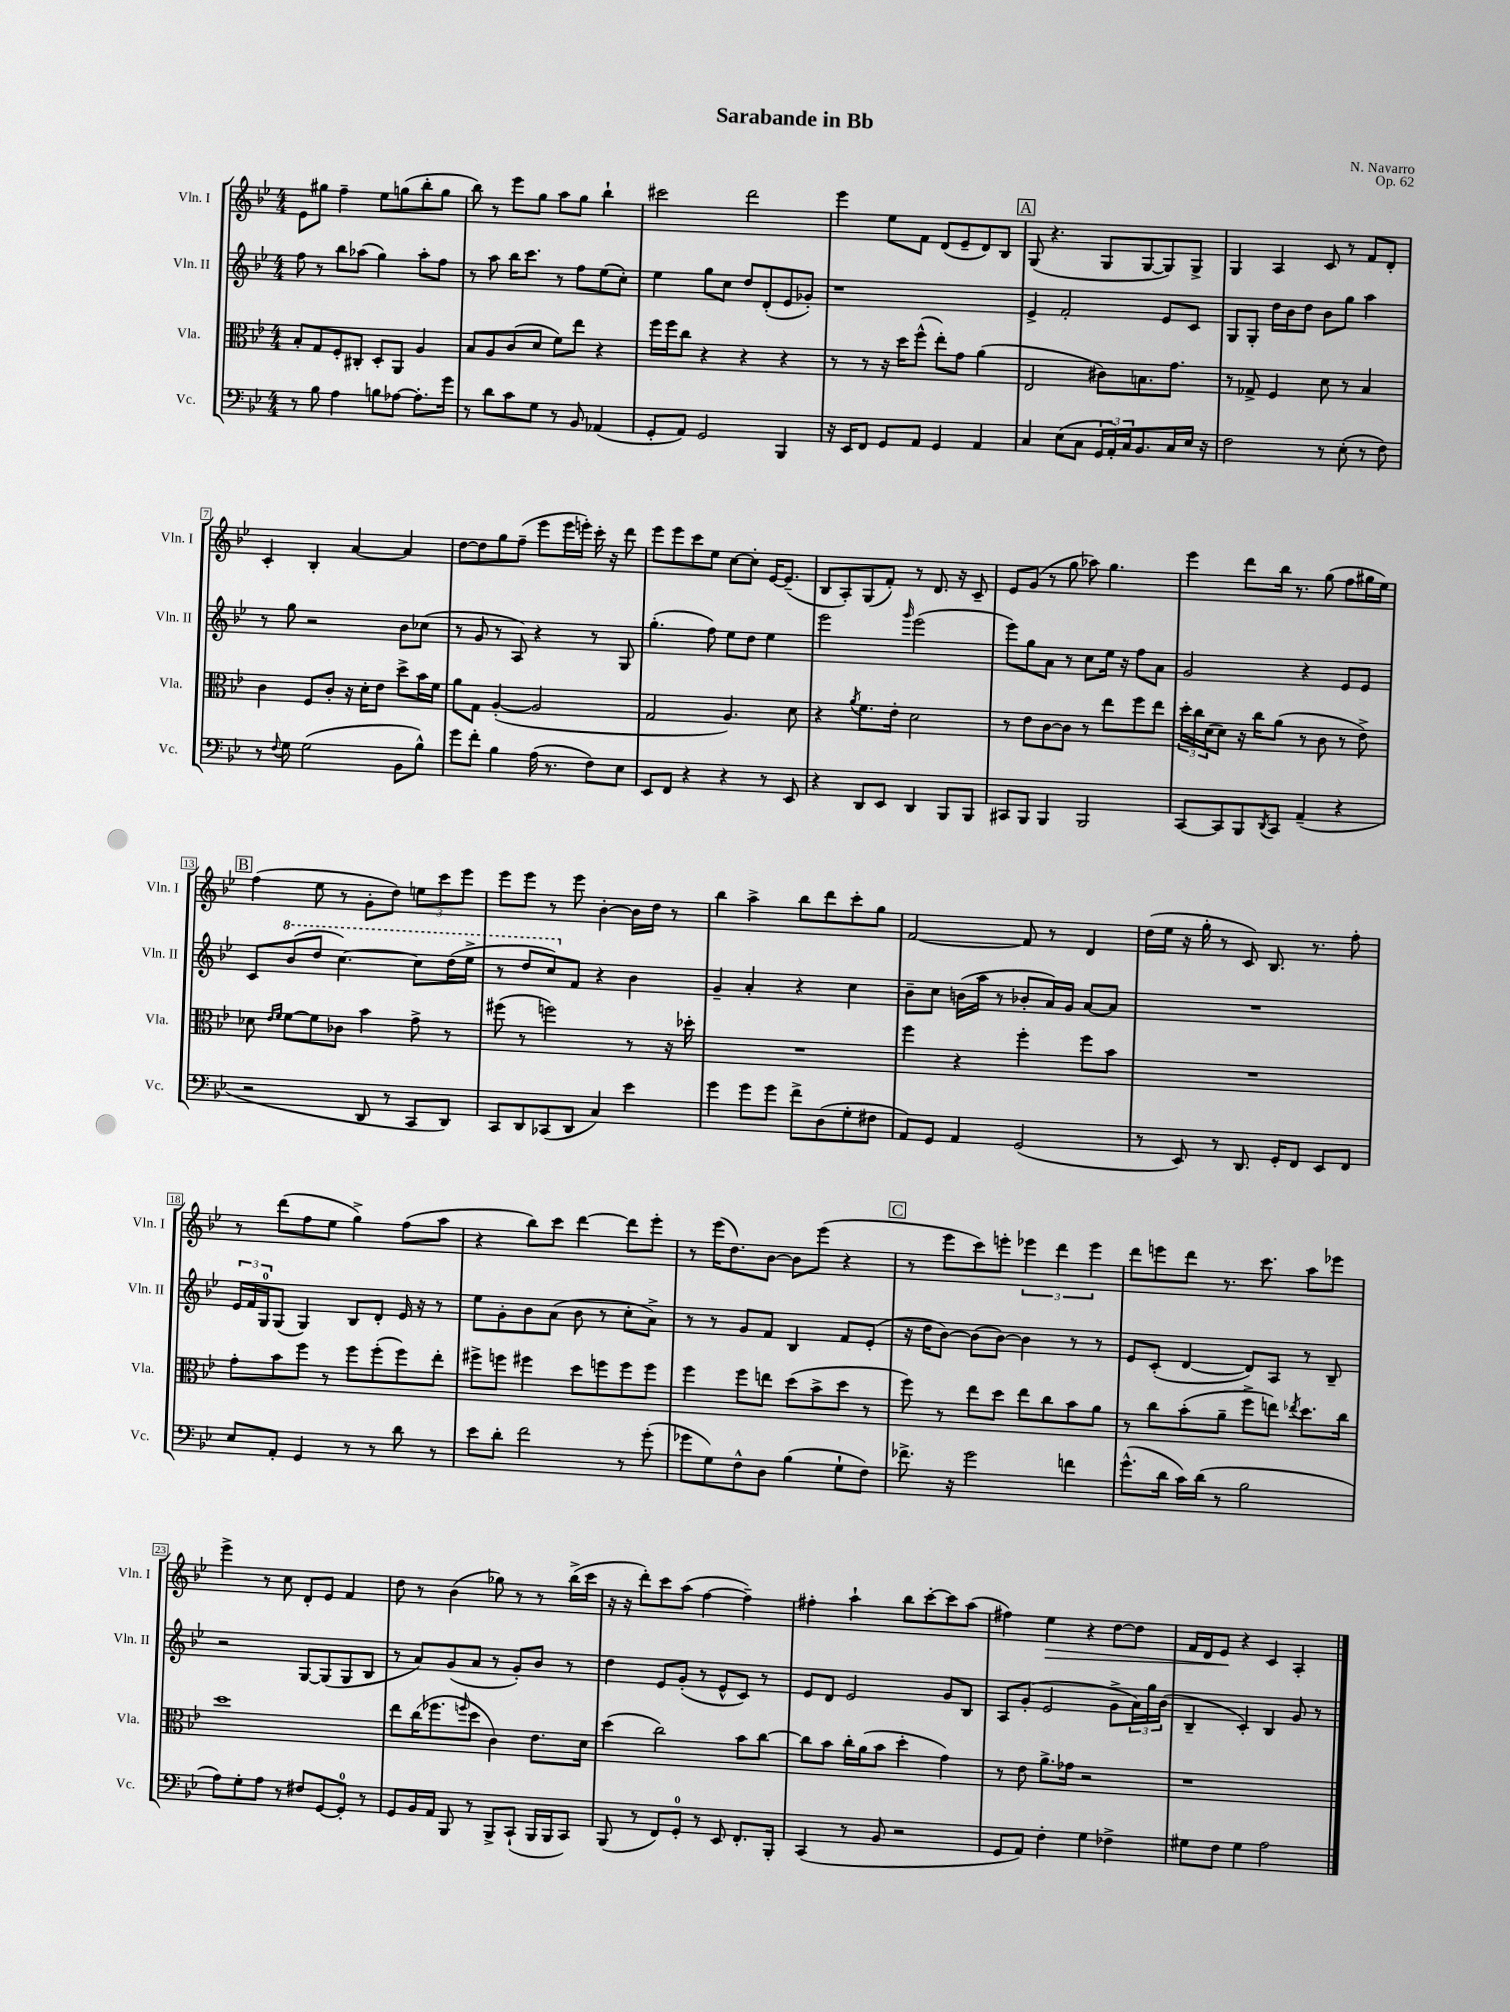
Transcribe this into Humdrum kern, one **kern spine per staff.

**kern	**kern	**kern	**kern
*staff4	*staff3	*staff2	*staff1
*clefF4	*clefC3	*clefG2	*clefG2
*k[b-e-]	*k[b-e-]	*k[b-e-]	*k[b-e-]
*M4/4	*M4/4	*M4/4	*M4/4
8r	8B-'/L	8ff\	8e-\L
8B-\	8G/	8r	8gg#\J
4A\	8F'/	8bb-\L	4ff~\
.	8C#'/J	(8aa-\J	.
8B\L	8D'/L	4gg\)	8ee-\L
[8A-\J	8AA/J	.	(8gg\
8.A-'\]L	4A/	8aa-'\L	8bb-'\
.	.	8ff\J	8gg\J
16g\Jk	.	.	.
=	=	=	=
8r	8B-/L	8r	8bb-\)
8d\L	8A/	8aa\	8r
8c\	(8c/	16bb-\LK	8eee-\L
.	.	8.ccc\J	.
8G\J	8d/J	.	8gg\J
8r	8f\L)	8r	8aa\L
8BB-/	8ee-\J	8ff\L	8gg\J
(4AA-/	4r	(8ee-\	4bb-`\
.	.	8cc'\J)	.
=	=	=	=
8GG'/L	16ff\LL	4ee-\	2ccc#\
.	16ff\J	.	.
8AA/J)	8cc\J	.	.
2GG/	4r	8gg\L	.
.	.	8cc\J	.
.	4r	8dd/L	2ddd\
.	.	(8d'/	.
4BBB-/	4r	8e-/	.
.	.	8g-'/J)	.
=	=	=	=
16r	8r	1r	4eee-\
16EE-/LK	.	.	.
8FF/J	8r	.	.
8GG/L	16r	.	8ee-\L
.	16dd\LK	.	.
8AA/J	(8ff^^\J	.	8f\J
4GG/	8ee-'\L)	.	(8d/L
.	8g\J	.	8e-~/
4AA/	(4a\	.	8d/)
.	.	.	8B-/J
=	=	=	=
4C/	2E-/	4e-^/	(8G/
.	.	.	4.r
(8E-\L	.	2f'/	.
8C\J	.	.	.
24GG/LL	8c#\L)	.	8G/L
24AA'/)	.	.	.
24C/J	.	.	.
8.BB-/	8.B\	.	[8G/
.	.	8e-/L	8G/])
16C/L	8.g\J	.	.
16E-/JJ	.	8c/J	8G^/J
16r	.	.	.
=	=	=	=
2F\	8r	8G/L	4G/
.	8G-^/	8G'/J	.
.	4F/	16dd\LL	4A/
.	.	16b-\J	.
.	.	8dd\J	.
8r	8d\	8b-\L	8c/
(8E-'\	8r	8gg\J	8r
8r	4B-/	4aa\	8f/L
8F\)	.	.	8d'/J
=	=	=	=
8r	4c\	8r	4c'/
8qqF/	.	.	.
8G\	.	8gg\	.
(2G\	8F/L	2r	4B-'/
.	8c'/J	.	.
.	16r	.	[4a/
.	16d'\LK	.	.
.	8e-\J	.	.
8BB-\L	8dd^\L	8b-\L	4a/]
8B-^^\J)	16b-\L	(8cc-\J	.
.	16f\JJ	.	.
=	=	=	=
8g\L	8a\L	8r	[8dd\L
8f'\J	8G\J	8g/	8dd\]
4B-\	([4A'/	8r	8gg\
.	.	8A/)	(8ff~\J
(16A\	2A/]	4r	8eee-\L
8.r	.	.	.
.	.	.	16eee-\L
.	.	.	16eee'\JJ)
8F\L)	.	8r	16ccc'\
.	.	.	16r
8E-\J	.	8G/	8ddd\
=	=	=	=
8EE-/L	2G/	(4.gg'\	8eee-\L
8FF/J	.	.	8eee-\
4r	.	.	8ccc\
.	.	8ff\)	8ee-\J
4r	4.A/)	8ee-\L	[8cc\L
.	.	8dd\J	8cc'\]J
8r	.	4ee-\	[16e-/LK
.	.	.	(8.e-~/]J
8EE-/	8d\	.	.
=	=	=	=
4r	4r	2eee-\	8B-/L
.	.	.	8A'/)
.	8qa/	.	.
8DD/L	8.f\L	.	(8G/
8EE-/J	.	.	8f'/J)
.	16e-'\Jk	.	.
.	.	16qqggg/	.
4DD/	2d\	(2eee-\	8r
.	.	.	8.d/
8BBB-/L	.	.	.
.	.	.	16r
8BBB-/J	.	.	8c~/
=	=	=	=
8CC#/L	8r	8eee-\L)	8e-/L
8BBB-/J	8e-\L	8gg\	(8g/J
4BBB-/	[8c\	8a\J	8r
.	8c\]J	8r	8gg\
2BBB-/	8r	8cc\L	8aa-\)
.	8ee-\L	16ee-\Jk	4.gg\
.	.	16r	.
.	8ff\	8ff\L	.
.	8ee-\J	8a\J	.
=	=	=	=
[8CC/L	24dd'\LL	2g/	4eee-\
.	24cc\	.	.
.	(24d\J	.	.
8CC/]	8d\J)	.	.
8BBB-/	16r	.	8ddd\L
.	16cc\LK	.	.
8qDD/	.	.	.
8CC/J	(8a\J	.	16bb-\Jk
.	.	.	8.r
(4AA~/	8r	4r	.
.	8c\	.	(8gg\
4r	8r	8e-/L	8ff\L
.	8e-^\)	8e-/J	16gg#\L
.	.	.	16ee-\JJ)
=	=	=	=
2r	8d-\	8c/L	(4ff\
.	16qqe-/LL	.	.
.	16qqf/JJ	.	.
.	[8f\L	(8bb-/	.
.	8f\]	8ddd/J	8ee-\
.	8c-\J	[4.ccc\)	8r
8DD/	4b-\	.	8g'\L
8r	.	.	8dd\J)
8CC/L	8g^\	8ccc\]L	12ee\L
.	.	.	12ccc\
8DD/J)	8r	(16ddd\L	.
.	.	.	12eee-\J
.	.	16eee-^\JJ	.
=	=	=	=
8CC/L	(8ff#\	8r	8eee-\L
8DD/	8r	8ddd/L	8eee-\J
(8CC-/	2ff\)	8ccc/)	8r
8DD/J	.	8f/J	8eee-\
4C/)	.	4r	[4b-'\
4e-\	8r	4b-\	16b-\]LL
.	.	.	16dd\JJ
.	16r	.	8r
.	16dd-'\	.	.
=	=	=	=
4g\	1r	4g~/	4bb-\
8g\L	.	4a'/	4aa^\
8g\J	.	.	.
8f^\L	.	4r	8bb-\L
(8D\	.	.	8ddd\
8G'\	.	4cc\	8ccc'\
8F#\J	.	.	8gg\J
=	=	=	=
8AA/L)	4ff\	8b-~\L	[2f/
8GG/J	.	8cc\J	.
4AA/	4r	(16b\LL	.
.	.	16aa\JJ	.
.	.	8r	.
(2GG/	4ff'\	8b-'/L	8f/]
.	.	16a/L)	8r
.	.	16g/JJ	.
.	8ff\L	[8a/L	4d/
.	8b-\J	8a/]J	.
=	=	=	=
8r	1r	1r	(16dd\LL
.	.	.	16ee-\JJ
8EE-/)	.	.	16r
.	.	.	16gg'\
8r	.	.	8r
8.DD/	.	.	8c/)
.	.	.	8.B-/
16GG'/LK	.	.	.
8FF/J	.	.	.
.	.	.	8.r
8EE-/L	.	.	.
8FF/J	.	.	8ff'\
=	=	=	=
8E-/L	8g'\L	24e-/LL	8r
.	.	24f/	.
.	.	24G/J	.
8AA'/J	8b-\	(8G/J	(8ddd\L
4GG/	8ff\J	4G/)	8ff\
.	8r	.	8ee-\J
8r	8ff\L	8B-/L	4gg^\)
8r	(8ff'\	8d'/J	.
8d\	8ff\)	16e-/	(8ff\L
.	.	16r	.
8r	8ee-'\J	8r	8aa\J
=	=	=	=
8e-\L	8ff#^\L	8ee-\L	4r
8d'\J	8ff\J	8g'\	.
2f\	4ff#\	8b-\	8bb-\L)
.	.	(8a\J	8ccc\J
.	8dd\L	8b-\	[4ddd\
.	8ff\	8r	.
8r	8ff\	8cc'\L	8ddd\]L
(8g'\	8ff\J	8a^\J)	8eee-'\J
=	=	=	=
8g-\L	4ff\	8r	8r
8G\)	.	8r	(16eee-\LK
.	.	.	8.dd\)
8F^^\	8ff\L	8g/L	.
8D\J	8ee\J	8f/J	[8b-\J
(4B-\	(8dd\L	4B-/	8b-\]L
.	8b-^\	.	(8eee-\J
8G`\L	8dd\J	8f/L	4r
8F\J)	8r	(8e-'/J	.
=	=	=	=
8.f-^\	8ff\)	16r	8r
.	.	16dd\LK	.
.	8r	[8b-\J)	8eee-\L
16r	.	.	.
2g\	8ee-\L	(8b-\]L	8ccc\)
.	8dd\J	[8b-\J)	8eee'\J
.	8ee-\L	4b-\]	6eee-\
.	8cc\	.	.
.	.	.	6ddd\
4f\	8b-\	8r	.
.	.	.	6eee-\
.	8a\J	8r	.
=	=	=	=
(8.g^^\L	8r	8e-/L	8ddd\L
.	8cc\L	(8c'/J	8eee\
16d\Jk	.	.	.
16c\LL)	(8b-'\	[4d/	8ddd\J
(16d\JJ	.	.	.
8r	8a~\J	.	8.r
2B-\	8ff^\L	8d/]L)	.
.	.	.	8.ccc\
.	8ee\J)	8A/J	.
.	8qee-/	.	.
.	8.dd\L	8r	8aa\L
.	.	8B-~/	8eee-\J
.	16cc\Jk	.	.
=	=	=	=
8A\L)	1dd	2r	4eee-^\
8G'\	.	.	.
8A\J	.	.	8r
8r	.	.	8cc\
8F#/L	.	[8G/L	8d'/L
[8GG/	.	(8G/]	8e-/J
8GG'/]J	.	8G/	4f/
8r	.	8B-/J	.
=	=	=	=
8GG/L	8ee-\L	8r	8dd\
16BB-/L	(16cc\K	8a/L)	8r
16AA/JJ	8.ff-\	.	.
8BBB-/	.	(8g/	(4b-\
.	16qqff/	.	.
8r	8dd\J	8a/J	.
8BBB-^/L	4c\)	8r	8gg-\)
(8CC`/J	.	8g'/L)	8r
16BBB-/LL	8.e-\L	8b-/J	8r
16BBB-/J	.	.	.
8CC/J)	.	8r	(16bb-^\LL
.	16d\Jk	.	16ccc\JJ
=	=	=	=
(8BBB-/	(4dd\	4dd\	16r
.	.	.	16r
8r	.	.	8ddd'\L)
8FF/L)	2cc\)	8e-/L	8ccc\
8GG'/J	.	(8g'/J	(8aa\J
8r	.	8r	[4ff\
8EE-/	.	8e-^^/L	.
8.FF'/L	8b-\L	8c/J)	4ff~\])
.	[8cc\J	8r	.
16BBB-'/Jk	.	.	.
=	=	=	=
(4CC/	8cc\]L	8e-/L	4ff#'\
.	8b-\J	8d/J	.
8r	16cc'\LL	2e-/	4aa`\
.	(16a\J	.	.
8BB-/	8b-\J	.	.
2r	4dd'\	.	8bb-\L
.	.	.	[8ccc'\
.	4g\)	8g/L	8ccc\]
.	.	8B-/J	(8aa\J
=	=	=	=
8GG/L	8r	8A/L	4ff#\)
8AA/J)	8e-\	(8g'/J	.
4F'\	8.a^\L	2e-/	4ee-\
.	16g-\Jk	.	.
4G\	2r	.	4r
4F-^\	.	8g^\L	[8dd\L
.	.	24a\L)	8dd\]J
.	.	24gg\	.
.	.	(24b-\JJ	.
=	=	=	=
8G#\L	1r	4B-~/	16f/LL
.	.	.	16d/J
8F\J	.	.	8e-/J
4G#\	.	4c'/)	4r
2A\	.	4B-/	4c/
.	.	8g/	4A'/
.	.	8r	.
==	==	==	==
*-	*-	*-	*-
